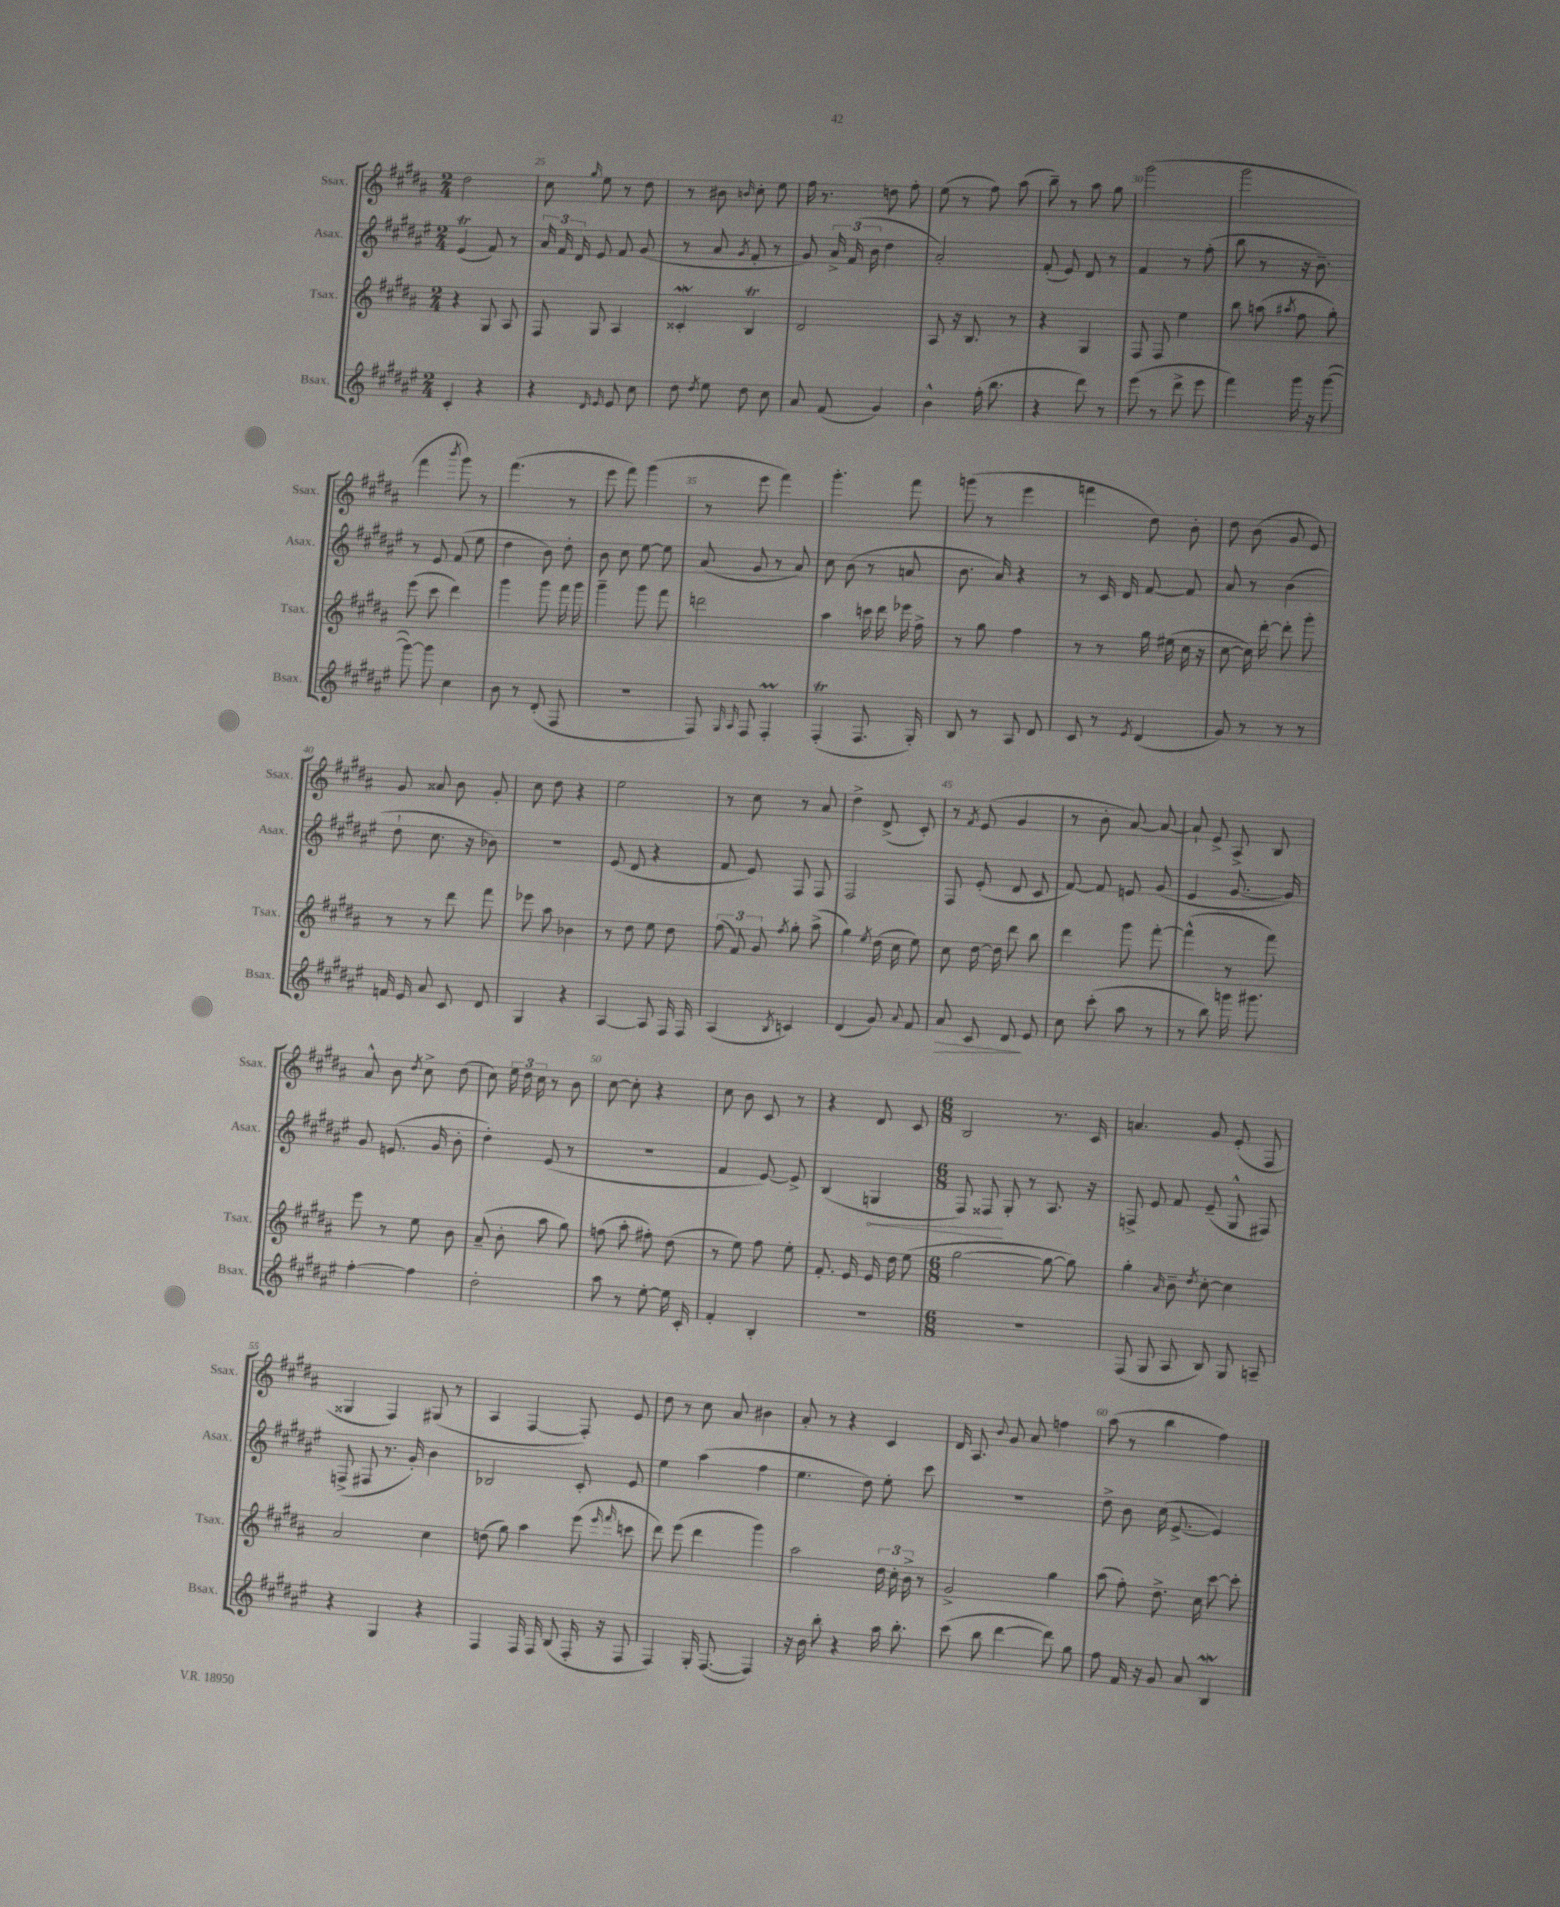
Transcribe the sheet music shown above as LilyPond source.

<<
\new StaffGroup <<
\new Staff = "s0" \with { instrumentName = "Ssax." shortInstrumentName = "Ssax." } {
    \clef treble \key b \major \numericTimeSignature \time 2/4
    \autoBeamOff dis''2 |
    cis''8 \grace { gis''16 } e''8 r8 dis''8 |
    r8 bis'8 \grace { b'16 } cis''8-. e''8 |
    fis''16 r8. d''8 fis''8-. |
    e''8( r8 fis''8) ais''8( |
    b''8--) r8 ais''8 gis''8 |
    gis'''2( |
    gis'''2 |
    fis'''4 \acciaccatura { b'''8 } gis'''8) r8 |
    fis'''4.( r8 |
    e'''8 fis'''8) gis'''4( |
    r8 e'''8 fis'''4) |
    gis'''4.-. fis'''8 |
    g'''8( r8 e'''4 |
    f'''4 dis''8) b'8-. |
    dis''8 b'8( gis'8 e'8) |
    gis'8 aisis'8 b'8 gis'8-. |
    cis''8 dis''8 r4 |
    e''2 |
    r8 cis''8 r8 ais'8 |
    dis''4-> dis'8->( cis'8-.) |
    r8 \acciaccatura { fis'8 } e'8( gis'4 |
    r8 b'8-. ais'8~) ais'8~ |
    ais'8-! e'8-> ais8-> b8 |
    ais'8-^ b'8 \acciaccatura { dis''8 } cis''8-> dis''8( |
    cis''8) \tuplet 3/2 { e''16 dis''16 cis''16 } r8 b'8 |
    cis''8~ cis''8-. r4 |
    cis''8 b'8 cis'8 r8 |
    r4 dis'8 cis'8 |
    \numericTimeSignature \time 6/8 b2 r8. cis'16 |
    a'4. gis'8 e'8-.( fis8 |
    gisis4 fis4) gis8( r8 |
    ais4 fis4~ fis8-.) e'8 |
    dis''8 r8 cis''8 ais'8 bis'4 |
    ais'8-. r8 r4 cis'4 |
    dis'16 ais8. \appoggiatura { b'8 } gis'8 ais'8 f''4 |
    ais''8( r8 b''4 fis''4) \bar "|." |
}
\new Staff = "s1" \with { instrumentName = "Asax." shortInstrumentName = "Asax." } {
    \clef treble \key fis \major \numericTimeSignature \time 2/4
    \autoBeamOff eis'4\trill( fis'8) r8 |
    \tuplet 3/2 { ais'16 fis'16 dis'16 } eis'8 fis'8 gis'8( |
    r8 ais'8 \acciaccatura { gis'8 } fis'8-. r8 |
    gis'8) \tuplet 3/2 { ais'16-> fis'16( b'16 } dis''4 |
    ais'2-.) |
    fis'8-.( eis'8) dis'8 r8 |
    fis'4 r8 fis''8-.( |
    b''8 r8 r16 b'8.--) |
    r8 eis'8 fis'8( eis''8 |
    dis''4 b'8) dis''8-. |
    b'8 cis''8 eis''8~ eis''8 |
    ais'8( gis'8 r8 ais'8) |
    cis''8 b'8( r8 a'8 |
    b'8. ais'16) r4 |
    r8 cis'16 dis'16 fis'8~ fis'8 |
    ais'8 r8 b'4( |
    dis''8-! cis''8. r16 bes'8) |
    R2 |
    eis'8( dis'8 r4 |
    fis'8 eis'8) fis8 fis8 |
    fis2 |
    fis8 eis'8-.( dis'8 cis'8 |
    fis'8~) fis'8 e'8 gis'8( |
    eis'4 gis'8.~ gis'16) |
    gis'8 e'8.( gis'16 b'8-. |
    dis''4-.) eis'8( r8 |
    r2 |
    fis'4 eis'8~) eis'8-> |
    b4( \once \override Hairpin.circled-tip = ##t g4\< |
    \numericTimeSignature \time 6/8 fis8) fisis8\! gis8-. r8 ais8. r16 |
    f8-> eis'8 fis'8 eis'8--( gis8-^ fis8) |
    f8->( fis8 r8. gis'16-.) b'4 |
    bes2 cis'8-. eis'8 |
    eis''4 ais''4( fis''4 |
    eis''4. dis''8) eis''8-. cis'''8 |
    R2. |
    dis''8-> b'8 cis''16( eis'8.~-> eis'4) \bar "|." |
}
\new Staff = "s2" \with { instrumentName = "Tsax." shortInstrumentName = "Tsax." } {
    \clef treble \key b \major \numericTimeSignature \time 2/4
    \autoBeamOff r4 gis8 ais8 |
    fis8 gis8 ais4 |
    cisis'4-.\mordent b4\trill |
    dis'2 |
    ais8 r16 b8. r8 |
    r4 gis4 |
    fis8 fis8 e''4 |
    b''8 a''8( \acciaccatura { ais''8 } fis''8 gis''8-.) |
    e'''8( cis'''8 dis'''4) |
    gis'''4 gis'''8 fis'''16 gis'''16 |
    gis'''4-- gis'''8 fis'''8 |
    d'''2 |
    ais''4 c'''16 dis'''16 ees'''16 fis''16-> |
    r8 gis''8 fis''4 |
    r8 r8 gis''16 eis''16( cis''16 r16 |
    cis''8~ cis''16) dis'''16~-. dis'''8-. gis'''8-. |
    r8 r8 dis'''8 fis'''8 |
    ees'''8 ais''8 bes'4 |
    r8 dis''8 e''8 dis''8 |
    \tuplet 3/2 { fis''8( fis'8) gis'8 } \acciaccatura { fis''8 } gis''8-. ais''8->( |
    gis''4) \acciaccatura { e''8 } dis''16( cis''16 e''8) |
    cis''8 dis''16~ dis''16 dis'''8 b''8 |
    dis'''4 gis'''8 fis'''8~-. |
    fis'''4-^( r8 fis'''8) |
    e'''8 r8 e''8 b'8 |
    ais'8--( b'8-. ais''8 gis''8) |
    f''8( ais''8-. fis''8-.) dis''8( |
    r8 e''8) fis''8 e''8-. |
    fis'8.-. e'16 e'16 dis''16 e''8( |
    \numericTimeSignature \time 6/8 gis''2~ gis''8~ gis''8) |
    gis''4-. \grace { ais'16 } b'8-- \acciaccatura { dis''8 } cis''8~-. cis''4 |
    ais'2 cis''4 |
    d''8( gis''8) ais''4 e'''8( \grace { e'''16 fis'''16 } c'''8 |
    dis'''8) e'''8( dis'''4 gis'''4) |
    ais''2 \tuplet 3/2 { dis''16 cis''16-. b'16-> } r8 |
    gis'2-> gis''4 |
    ais''8( fis''8-.) dis''8.-> cis''16 cis'''8~ cis'''8-. \bar "|." |
}
\new Staff = "s3" \with { instrumentName = "Bsax." shortInstrumentName = "Bsax." } {
    \clef treble \key fis \major \numericTimeSignature \time 2/4
    \autoBeamOff cis'4-. r4 |
    r4 \grace { dis'16 eis'16 } eis'8 cis''8 |
    dis''8 \acciaccatura { dis''8 } eis''8 dis''8 cis''8 |
    ais'8 fis'8( gis'4) |
    b'4-^ fis''16-.( b''8. |
    r4 dis'''8) r8 |
    eis'''8( r8 dis'''8-> eis'''8 |
    fis'''4) gis'''16 r16 gis'''8~( |
    gis'''8~) gis'''8 cis''4 |
    b'8 r8 dis'8-.( fis8 |
    R2 |
    fis8) \grace { gis16 ais16 } fis8 fis4-.\prall |
    fis4-.\trill( fis8. gis16-.) |
    b8 r8 ais8 dis'8 |
    cis'8 r8 \acciaccatura { eis'8 } dis'4( |
    gis'8) r8 r8 r8 |
    f'16 eis'16 ais'8 cis'8 dis'8 |
    gis4 r4 |
    ais4~ ais8 fis16 fis16 |
    ais4( \acciaccatura { b8 } c'4) |
    dis'4( gis'8) \appoggiatura { ais'8 } fis'8 |
    ais'8\> cis'8 dis'8\! eis'8 |
    cis''8 cis'''8-.( ais''8 r8 |
    r8 b''8) g'''16 gis'''8. |
    fis''4~-. fis''4 |
    dis''2-. |
    ais''8 r8 eis''8~-. eis''16 cis'16-. |
    fis'4-. b4-. |
    R2 |
    \numericTimeSignature \time 6/8 R2. |
    fis8( gis8 ais8 b8) gis8 a8-- |
    r4 gis4 r4 |
    fis4 fis16 fis16 b8( fis16-. r16 fis8 |
    fis4) gis16-. fis8.~( fis4) |
    r16 b'16 b''8-. r4 ais''16 b''8.-. |
    cis'''8( b''8 dis'''4~ dis'''8) gis''8 |
    fis''8 fis'16 r16 gis'8 ais'8 b4\mordent \bar "|." |
}
>>
>>
\layout { \context { \Score currentBarNumber = #24 \override BarNumber.break-visibility = ##(#f #t #t) barNumberVisibility = #(every-nth-bar-number-visible 5) } }
